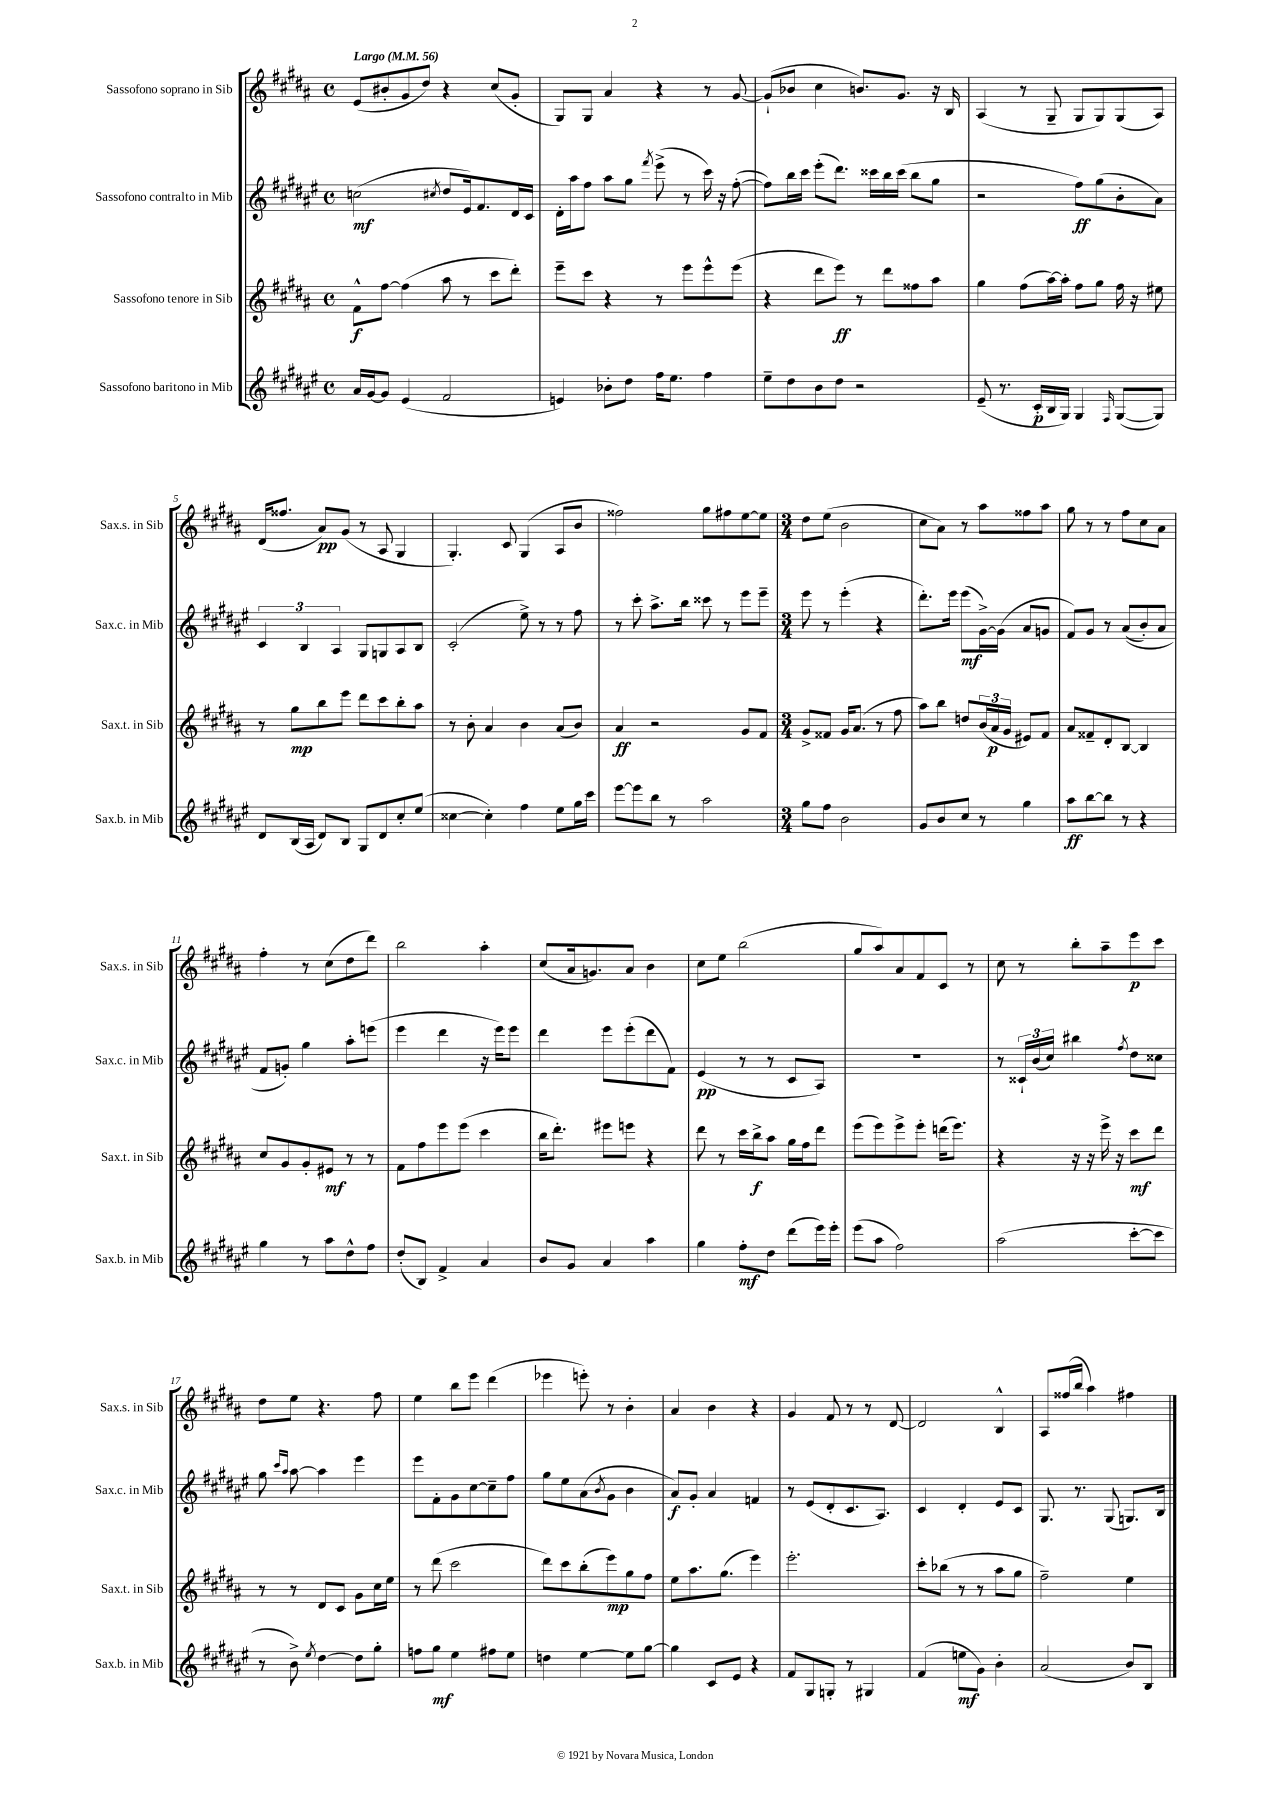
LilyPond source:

<<
\new StaffGroup <<
\new Staff = "s0" \with { instrumentName = "Sassofono soprano in Sib" shortInstrumentName = "Sax.s. in Sib" } {
    \clef treble \key b \major \defaultTimeSignature \time 4/4 \tempo "Largo" 4 = 56
    e'8( bis'8-. gis'8 dis''8) r4 cis''8( gis'8-. |
    gis8) gis8 ais'4 r4 r8 gis'8~ |
    gis'8-!( bes'8 cis''4 b'8.) gis'8. r16 b16 |
    ais4( r8 gis8-- gis8 gis8) gis8( ais8) |
    dis'16( fisis''8. ais'8\pp) gis'8( r8 ais8 gis4 |
    gis4.-.) cis'8 gis4( ais8 b'8 |
    fisis''2) gis''8 fis''8 e''8~ e''8 |
    \numericTimeSignature \time 3/4 dis''8 e''8( b'2 |
    cis''8 ais'8) r8 ais''8 fisis''8 ais''8 |
    gis''8 r8 r8 fis''8 cis''8 ais'8 |
    fis''4-. r8 cis''8( dis''8 dis'''8) |
    b''2 ais''4-. |
    cis''8( ais'16 g'8.) ais'8 b'4 |
    cis''8 e''8 b''2( |
    gis''8 ais''8) ais'8 fis'8 cis'8 r8 |
    cis''8 r8 b''8-. ais''8-- e'''8\p cis'''8 |
    dis''8 e''8 r4. fis''8 |
    e''4 b''8 e'''8 dis'''4( |
    ees'''4 e'''8-.) r8 b'4-. |
    ais'4 b'4 r4 |
    gis'4 fis'8 r8 r8 dis'8~ |
    dis'2 b4-^ |
    ais8 fisis''16( b''16 ais''4) fis''4 \bar "|." |
}
\new Staff = "s1" \with { instrumentName = "Sassofono contralto in Mib" shortInstrumentName = "Sax.c. in Mib" } {
    \clef treble \key fis \major \defaultTimeSignature \time 4/4
    c''2\mf( \acciaccatura { cis''8 } dis''8 eis'16) fis'8. dis'16 cis'16 |
    dis'16-. ais''16 fis''8 ais''8 gis''8 \acciaccatura { fis'''8 } eis'''8->( r8 cis'''16) r16 fis''8~-.( |
    fis''8) b''16 cis'''16 eis'''8-.( dis'''8.) cisis'''16 b''16 cisis'''16( b''8 gis''8 |
    r2 fis''8\ff) gis''8( b'8-. ais'8) |
    \tuplet 3/2 { cis'4 b4 ais4 } gis8 g8 ais8 b8 |
    cis'2-.( eis''8->) r8 r8 fis''8 |
    r8 cis'''8-. ais''8.-> b''16 cisis'''8 r8 eis'''8 eis'''8-- |
    \numericTimeSignature \time 3/4 eis'''8 r8 eis'''4-.( r4 |
    dis'''8.-.) eis'''16 eis'''8\mf( gis'16~->) gis'16( ais'8 g'8 |
    fis'8) gis'8 r8 ais'8(\( b'8-.) ais'8 |
    fis'8 g'8-.\) gis''4 ais''8-. e'''8( |
    eis'''4 dis'''4 r16 eis'''16) eis'''8 |
    dis'''4 eis'''8 eis'''8-.( dis'''8 fis'8) |
    eis'4\pp( r8 r8 cis'8 ais8) |
    R2. |
    r8 \tuplet 3/2 { cisis'16-! b'16( cis''16) } bis''4 \acciaccatura { fis''8 } dis''8 cisis''8 |
    gis''8 \grace { cis'''16 ais''16 } ais''8~ ais''4 eis'''4 |
    eis'''8 fis'8-. gis'8 cis''8~ cis''8-- fis''8 |
    gis''8 eis''8 ais'8( \acciaccatura { b'8 } gis'8 b'4 |
    ais'8\f) gis'8-. ais'4 f'4 |
    r8 eis'8( dis'8-. cis'8. ais8.) |
    cis'4 dis'4-. eis'8 cis'8 |
    gis8. r8. gis8( g8.) b16 \bar "|." |
}
\new Staff = "s2" \with { instrumentName = "Sassofono tenore in Sib" shortInstrumentName = "Sax.t. in Sib" } {
    \clef treble \key b \major \defaultTimeSignature \time 4/4
    fis'8-^\f fis''8~ fis''4( ais''8 r8 cis'''8 dis'''8-.) |
    e'''8-- cis'''8 r4 r8 e'''8 e'''8-^ e'''8( |
    r4 dis'''8 e'''8\ff) r8 dis'''8 fisis''8 ais''8 |
    gis''4 fis''8( ais''16~) ais''16-. fis''8 gis''8 fis''16 r16 eis''8 |
    r8 gis''8\mp b''8 e'''8 dis'''8 cis'''8 b''8-. ais''8 |
    r8 b'8-. ais'4 b'4 ais'8( b'8) |
    ais'4\ff r2 gis'8 fis'8 |
    \numericTimeSignature \time 3/4 gis'8-> fisis'8 gis'16 ais'8.( r8 fis''8 |
    ais''8) b''8 d''8 \tuplet 3/2 { b'16( ais'16\p gis'16 } eis'8) fis'8 |
    ais'8 fisis'8-- dis'8-. b8~ b4 |
    cis''8 gis'8 gis'8-. eis'8\mf r8 r8 |
    fis'8 fis''8 e'''8 e'''8( cis'''4 |
    b''16 dis'''8.-.) eis'''8 e'''8 r4 |
    dis'''8 r8 cis'''16 b''16->\f ais''8 gis''16 fis''16 dis'''8 |
    e'''8( e'''8) e'''8-> e'''8-. d'''16( e'''8.) |
    r4 r16 r16 e'''16-> r16 cis'''8\mf dis'''8 |
    r8 r8 dis'8 cis'8 gis'8 cis''16 e''16 |
    r8 dis'''8( cis'''2 |
    dis'''8) cis'''8 b''8-.( e'''8\mp) gis''8 fis''8 |
    e''8 ais''8. gis''8.( e'''4) |
    e'''2.-. |
    cis'''8-. bes''8( r8 r8 ais''8 gis''8 |
    fis''2--) e''4 \bar "|." |
}
\new Staff = "s3" \with { instrumentName = "Sassofono baritono in Mib" shortInstrumentName = "Sax.b. in Mib" } {
    \clef treble \key fis \major \defaultTimeSignature \time 4/4
    ais'16 gis'16~ gis'8 eis'4( fis'2 |
    e'4) bes'8-. dis''8 fis''16 eis''8. fis''4 |
    eis''8-- dis''8 b'8 dis''8 r2 |
    eis'8--( r8. cis'16-.\p b16 gis16) gis4 \grace { fis16 } gis8~( gis8) |
    dis'8 b16( ais16 dis'8) b8 gis8 dis'8 cis''8-. eis''8( |
    cisis''4~ cisis''4-.) fis''4 eis''8 gis''16 cis'''16 |
    eis'''8~ eis'''8 b''8 r8 ais''2 |
    \numericTimeSignature \time 3/4 gis''8 fis''8 b'2 |
    gis'8 b'8 cis''8 r8 gis''4 |
    ais''8\ff b''8~ b''8 r8 r4 |
    gis''4 r8 ais''8 dis''8-^ fis''8 |
    dis''8-.( b8) fis'4-> ais'4 |
    b'8 gis'8 ais'4 ais''4 |
    gis''4 fis''8-.\mf dis''8 dis'''8( eis'''16) eis'''16-. |
    eis'''8( ais''8 fis''2) |
    ais''2( cis'''8~-. cis'''8 |
    r8 b'8->) \acciaccatura { eis''8 } dis''4~ dis''8 gis''8-. |
    f''8 gis''8\mf eis''4 fis''8 eis''8 |
    d''4 eis''4~ eis''8 gis''8~ |
    gis''4 cis'8 eis'8 r4 |
    fis'8 gis8 g8-. r8 gis4 |
    fis'4( e''8\mf gis'8) b'4-. |
    ais'2( b'8) b8 \bar "|." |
}
>>
>>
